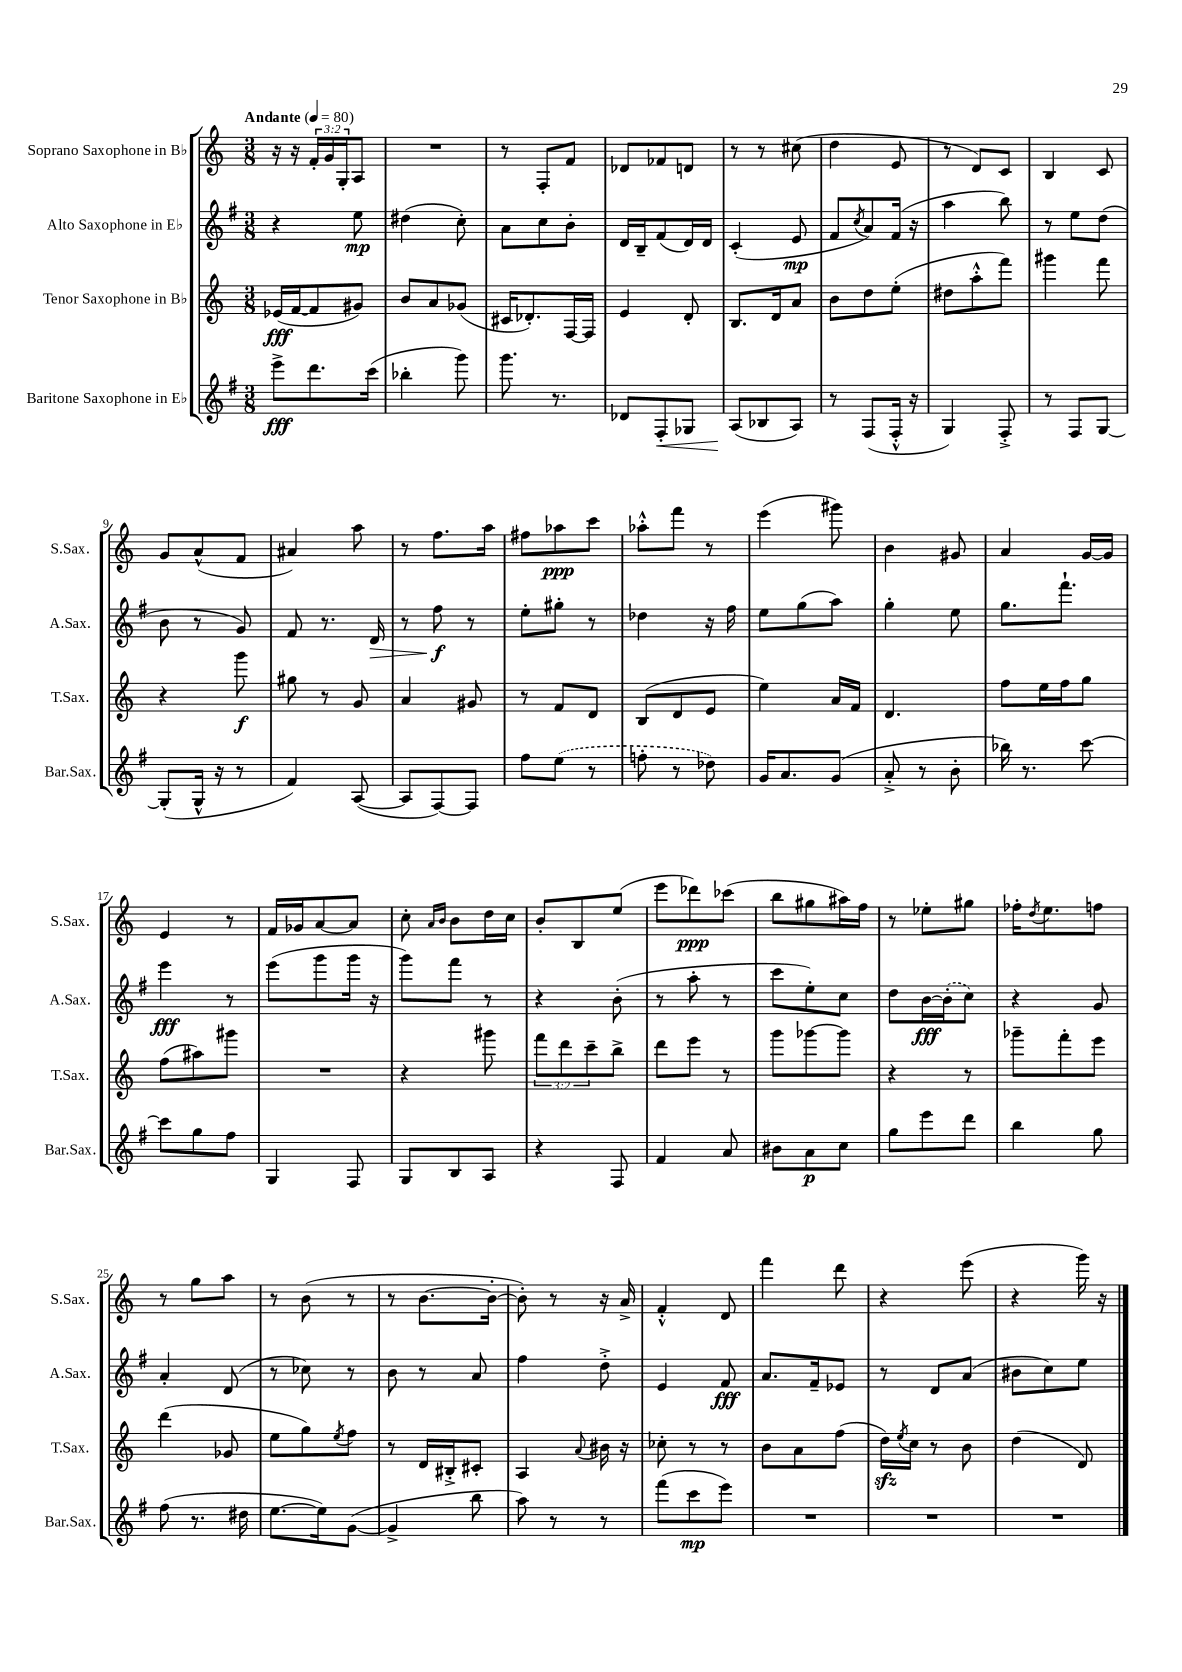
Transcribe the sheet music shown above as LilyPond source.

<<
\new StaffGroup <<
\new Staff = "s0" \with { instrumentName = "Soprano Saxophone in Bb" shortInstrumentName = "S.Sax." } {
    \clef treble \key c \major \numericTimeSignature \time 3/8 \override Staff.TupletNumber.text = #tuplet-number::calc-fraction-text \tempo "Andante" 4 = 80
    r16 r16 \tuplet 3/2 { f'16-. g'16 g16-. } a8 |
    R4. |
    r8 f8-. f'8 |
    des'8 fes'8 d'8 |
    r8 r8 cis''8( |
    d''4 e'8 |
    r8 d'8) c'8 |
    b4 c'8 |
    g'8 a'8-^( f'8 |
    ais'4) a''8 |
    r8 f''8. a''16 |
    fis''8 aes''8\ppp c'''8 |
    aes''8-.-^ f'''8 r8 |
    e'''4( gis'''8) |
    b'4 gis'8 |
    a'4 g'16~ g'16 |
    e'4 r8 |
    f'16 ges'16 a'8~ a'8 |
    c''8-. \grace { a'16 b'16 } b'8 d''16 c''16 |
    b'8-. b8 e''8( |
    e'''8 des'''8\ppp) ces'''8( |
    b''8 gis''8 ais''16) f''16 |
    r8 ees''8-. gis''8 |
    fes''16-. \acciaccatura { d''8 } e''8. f''8 |
    r8 g''8 a''8 |
    r8 b'8( r8 |
    r8 b'8.~ b'16~-. |
    b'8-.) r8 r16 a'16-> |
    f'4-.-^ d'8 |
    f'''4 d'''8 |
    r4 e'''8( |
    r4 g'''16) r16 \bar "|." |
}
\new Staff = "s1" \with { instrumentName = "Alto Saxophone in Eb" shortInstrumentName = "A.Sax." } {
    \clef treble \key g \major \numericTimeSignature \time 3/8
    r4 e''8\mp |
    dis''4( c''8-.) |
    a'8 c''8 b'8-. |
    d'16 b16-- fis'8( d'16) d'16 |
    c'4-.( e'8\mp |
    fis'8 \acciaccatura { c''8 } a'8) fis'16( r16 |
    a''4 b''8) |
    r8 e''8 d''8( |
    b'8 r8 g'8) |
    fis'8 r8. d'16\> |
    r8 fis''8\f\! r8 |
    e''8-. gis''8-. r8 |
    des''4 r16 fis''16 |
    e''8 g''8( a''8) |
    g''4-. e''8 |
    g''8. fis'''8.-! |
    e'''4\fff r8 |
    e'''8( g'''8 g'''16 r16 |
    g'''8) fis'''8 r8 |
    r4 b'8-.( |
    r8 a''8-. r8 |
    c'''8 e''8-.) c''8 |
    d''8 b'16~\fff \once \slurDashed b'16-.( c''8) |
    r4 g'8 |
    a'4-. d'8( |
    r8 ces''8) r8 |
    b'8 r8 a'8 |
    fis''4 d''8-.-> |
    e'4 fis'8\fff |
    a'8. fis'16-- ees'8 |
    r8 d'8 a'8( |
    bis'8 c''8) e''8 \bar "|." |
}
\new Staff = "s2" \with { instrumentName = "Tenor Saxophone in Bb" shortInstrumentName = "T.Sax." } {
    \clef treble \key c \major \numericTimeSignature \time 3/8 \override Staff.TupletNumber.text = #tuplet-number::calc-fraction-text
    ees'16\fff( f'16~ f'8 gis'8) |
    b'8 a'8 ges'8( |
    cis'16 des'8.-.) f16~ f16 |
    e'4 d'8-. |
    b8. d'16 a'8 |
    b'8 d''8 e''8-.( |
    dis''8 a''8-.-^ f'''8) |
    gis'''4 f'''8 |
    r4 g'''8\f |
    gis''8 r8 g'8 |
    a'4 gis'8 |
    r8 f'8 d'8 |
    b8( d'8 e'8 |
    e''4) a'16 f'16 |
    d'4. |
    f''8 e''16 f''16 g''8 |
    f''8( ais''8) gis'''8 |
    R4. |
    r4 gis'''8 |
    \tuplet 3/2 { f'''8 d'''8 c'''8-- } b''8-> |
    d'''8 e'''8 r8 |
    g'''8 ges'''8~ ges'''8 |
    r4 r8 |
    ges'''8-- f'''8-. e'''8 |
    d'''4( ges'8 |
    e''8 g''8) \acciaccatura { e''8 } f''8 |
    r8 d'16 bis16-.-> cis'8-. |
    a4 \appoggiatura { a'8 } bis'16 r16 |
    ces''8-. r8 r8 |
    b'8 a'8 f''8( |
    d''16\sfz) \acciaccatura { e''8 } c''16 r8 b'8 |
    d''4( d'8) \bar "|." |
}
\new Staff = "s3" \with { instrumentName = "Baritone Saxophone in Eb" shortInstrumentName = "Bar.Sax." } {
    \clef treble \key g \major \numericTimeSignature \time 3/8
    e'''8->\fff d'''8. c'''16( |
    bes''4-. g'''8) |
    g'''8. r8. |
    des'8 fis8-.\< ges8 |
    a8\!( bes8 a8) |
    r8 fis8( fis16-.-^ r16 |
    g4) fis8-.-> |
    r8 fis8 g8~ |
    g8-.( g16-^ r16 r8 |
    fis'4) a8~( |
    a8 fis8~) fis8 |
    fis''8 \once \slurDashed e''8( r8 |
    f''8-. r8 des''8) |
    g'16 a'8. g'8( |
    a'8-.-> r8 b'8-. |
    bes''16) r8. c'''8~ |
    c'''8 g''8 fis''8 |
    g4 fis8 |
    g8 b8 a8 |
    r4 fis8 |
    fis'4 a'8 |
    bis'8 a'8\p c''8 |
    g''8 e'''8 d'''8 |
    b''4 g''8 |
    fis''8( r8. dis''16 |
    e''8.~ e''16) g'8~( |
    g'4-> b''8 |
    a''8) r8 r8 |
    fis'''8( c'''8\mp e'''8) |
    R4. |
    R4. |
    R4. \bar "|." |
}
>>
>>
